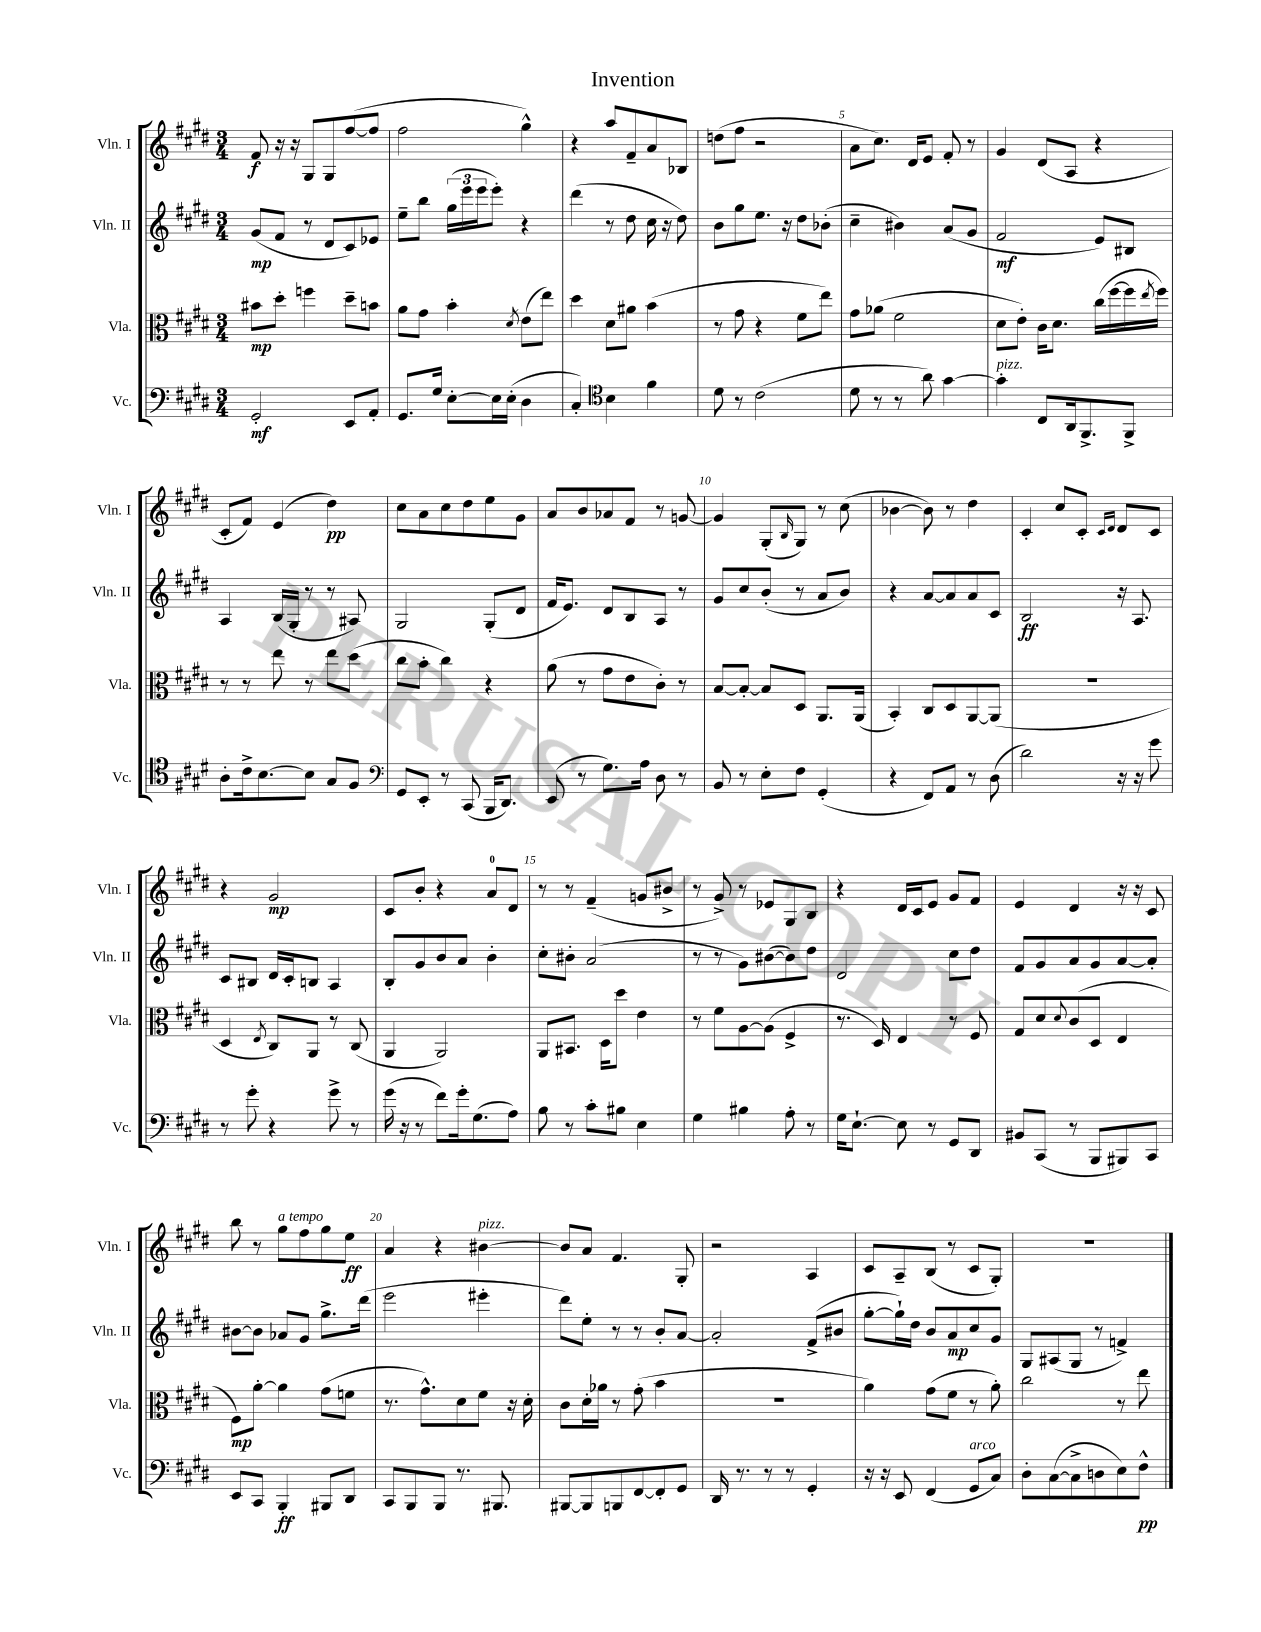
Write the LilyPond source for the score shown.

\header { title = "Invention" }
<<
\new StaffGroup <<
\new Staff = "s0" \with { instrumentName = "Vln. I" shortInstrumentName = "Vln. I" } {
    \clef treble \key e \major \numericTimeSignature \time 3/4
    fis'8\f r16 r16 gis8 gis8 fis''8~( fis''8 |
    fis''2 gis''4-^) |
    r4 a''8 fis'8-- a'8 bes8 |
    d''8( fis''8 r2 |
    a'8 cis''8.) dis'16 e'8 fis'8-. r8 |
    gis'4 dis'8( a8 r4 |
    cis'8-. fis'8) e'4( dis''4\pp) |
    cis''8 a'8 cis''8 dis''8 e''8 gis'8 |
    a'8 b'8 aes'8 fis'8 r8 g'8~ |
    g'4 gis8-.( \grace { b16 } gis8) r8 cis''8( |
    bes'4~ bes'8) r8 dis''4 |
    cis'4-. cis''8 cis'8-. \grace { cis'16 dis'16 } dis'8 cis'8 |
    r4 gis'2\mp |
    cis'8 b'8-. r4 a'8-0 dis'8 |
    r8 r8 fis'4--( g'8 bis'8-> |
    r8 gis'8->) r8 ees'8 gis8 b8 |
    r4 dis'16 cis'16 e'8 gis'8 fis'8 |
    e'4 dis'4 r16 r16 cis'8 |
    b''8 r8 gis''8^\markup { \italic "a tempo" } fis''8 gis''8 e''8\ff |
    a'4 r4 bis'4~^\markup { \italic "pizz." } |
    bis'8 a'8 fis'4. gis8-. |
    r2 a4 |
    cis'8 a8-- b8( r8 cis'8 gis8-.) |
    R2. \bar "|." |
}
\new Staff = "s1" \with { instrumentName = "Vln. II" shortInstrumentName = "Vln. II" } {
    \clef treble \key e \major \numericTimeSignature \time 3/4
    gis'8\mp( fis'8 r8 dis'8 cis'8) ees'8 |
    e''8-- b''8 \tuplet 3/2 { gis''16( e'''16 e'''16 } e'''8-.) r4 |
    dis'''4( r8 dis''8 cis''16 r16 dis''8) |
    b'8 gis''8 e''8. r16 dis''8 bes'8-.( |
    cis''4-- bis'4) a'8( gis'8 |
    fis'2\mf e'8) bis8 |
    a4 b16( gis16-. r8 r8 ais8) |
    gis2 gis8-.( dis'8 |
    fis'16 e'8.) dis'8 b8 a8 r8 |
    gis'8 cis''8 b'8-.( r8 a'8 b'8) |
    r4 a'8~ a'8 a'8 cis'8 |
    b2\ff r16 a8. |
    cis'8 bis8 dis'16 cis'16-. b8 a4 |
    b8-. gis'8 b'8 a'8 b'4-. |
    cis''8-. bis'8-. a'2( |
    r8 r8 gis'8) bis'8~( bis'8) dis''8 |
    dis'2 cis''8 dis''8 |
    fis'8 gis'8 a'8 gis'8 a'8~ a'8-. |
    bis'8~ bis'8 aes'8 gis'8 gis''8.-> dis'''16( |
    e'''2 eis'''4-. |
    dis'''8) e''8-. r8 r8 b'8-. a'8~ |
    a'2-. fis'8->( bis'8 |
    gis''8~-. gis''16-!) dis''16 b'8 a'8\mp cis''8 gis'8 |
    gis8 ais8( gis8 r8 f'4->) \bar "|." |
}
\new Staff = "s2" \with { instrumentName = "Vla." shortInstrumentName = "Vla." } {
    \clef alto \key e \major \numericTimeSignature \time 3/4
    bis'8\mp dis''8-. f''4 dis''8-- b'8 |
    a'8 gis'8 b'4-. \acciaccatura { dis'8 } e'8( e''8) |
    dis''4 dis'8 ais'8 b'4( |
    r8 gis'8 r4 fis'8 e''8) |
    gis'8 aes'8( fis'2 |
    dis'8 e'8-.) cis'16 dis'8. cis''16( fis''16~ fis''16 \acciaccatura { e''8 } fis''16) |
    r8 r8 e''8 r8 e''8 dis''8( |
    cis''8 b'8-. cis''4) r4 |
    a'8( r8 gis'8 e'8 cis'8-.) r8 |
    b8~ b8~-. b8 dis8 a,8. a,16( |
    b,4-.) cis8 dis8 a,8~ a,8( |
    R2. |
    dis4 \acciaccatura { e8 } cis8) a,8 r8 cis8( |
    a,4 a,2) |
    a,8 bis,8. dis16 dis''8 e'4 |
    r8 fis'8 a8~ a8( fis4-> |
    r8. dis16) e4 r8 fis8 |
    gis8 dis'8 \appoggiatura { dis'8 } cis'8( dis8 e4 |
    fis8\mp) a'8~-. a'4 gis'8( f'8 |
    r8. gis'8.-^) dis'8 fis'8 r16 dis'16-. |
    cis'8 dis'16-. aes'16 r8 gis'8-.( b'4 |
    R2. |
    a'4) gis'8( fis'8 r8 a'8-.) |
    cis''2 r8 e''8 \bar "|." |
}
\new Staff = "s3" \with { instrumentName = "Vc." shortInstrumentName = "Vc." } {
    \clef bass \key e \major \numericTimeSignature \time 3/4
    gis,2-.\mf e,8 a,8-. |
    gis,8. gis16 e8~-. e16 e16-.( dis4 |
    cis4-.) \clef tenor b4 fis'4 |
    dis'8 r8 cis'2( |
    dis'8 r8 r8 a'8) gis'4~ |
    gis'4-.^\markup { \italic "pizz." } cis8 a,16 fis,8.-> fis,8-> |
    a8-. cis'16-> b8.~ b8 gis8 fis8 |
    \clef bass gis,8 e,8-. r8 cis,8( b,,16 dis,8.) |
    e,8( r8 gis8.) a16 dis8 r8 |
    b,8 r8 e8-. fis8 gis,4-.( |
    r4 fis,8) a,8 r8 dis8( |
    dis'2) r16 r16 gis'8 |
    r8 gis'8-. r4 gis'8-> r8 |
    gis'16( r16 r8 fis'8) gis'16-. gis8.( a8) |
    b8 r8 cis'8-. bis8 e4 |
    gis4 bis4 a8-. r8 |
    gis16 e8.~-! e8 r8 gis,8 dis,8 |
    bis,8 cis,8( r8 b,,8 bis,,8) cis,8 |
    e,8 cis,8 b,,4-.\ff bis,,8 dis,8 |
    cis,8 b,,8 b,,8 r8. bis,,8. |
    bis,,8~ bis,,8 b,,8 fis,8~ fis,8-. gis,8 |
    dis,16 r8. r8 r8 gis,4-. |
    r16 r16 e,8 fis,4( gis,8^\markup { \italic "arco" } cis8) |
    dis8-. cis8~( cis8-> d8 e8) fis8-^\pp \bar "|." |
}
>>
>>
\layout { \context { \Score \override BarNumber.break-visibility = ##(#f #t #t) barNumberVisibility = #(every-nth-bar-number-visible 5) } }
